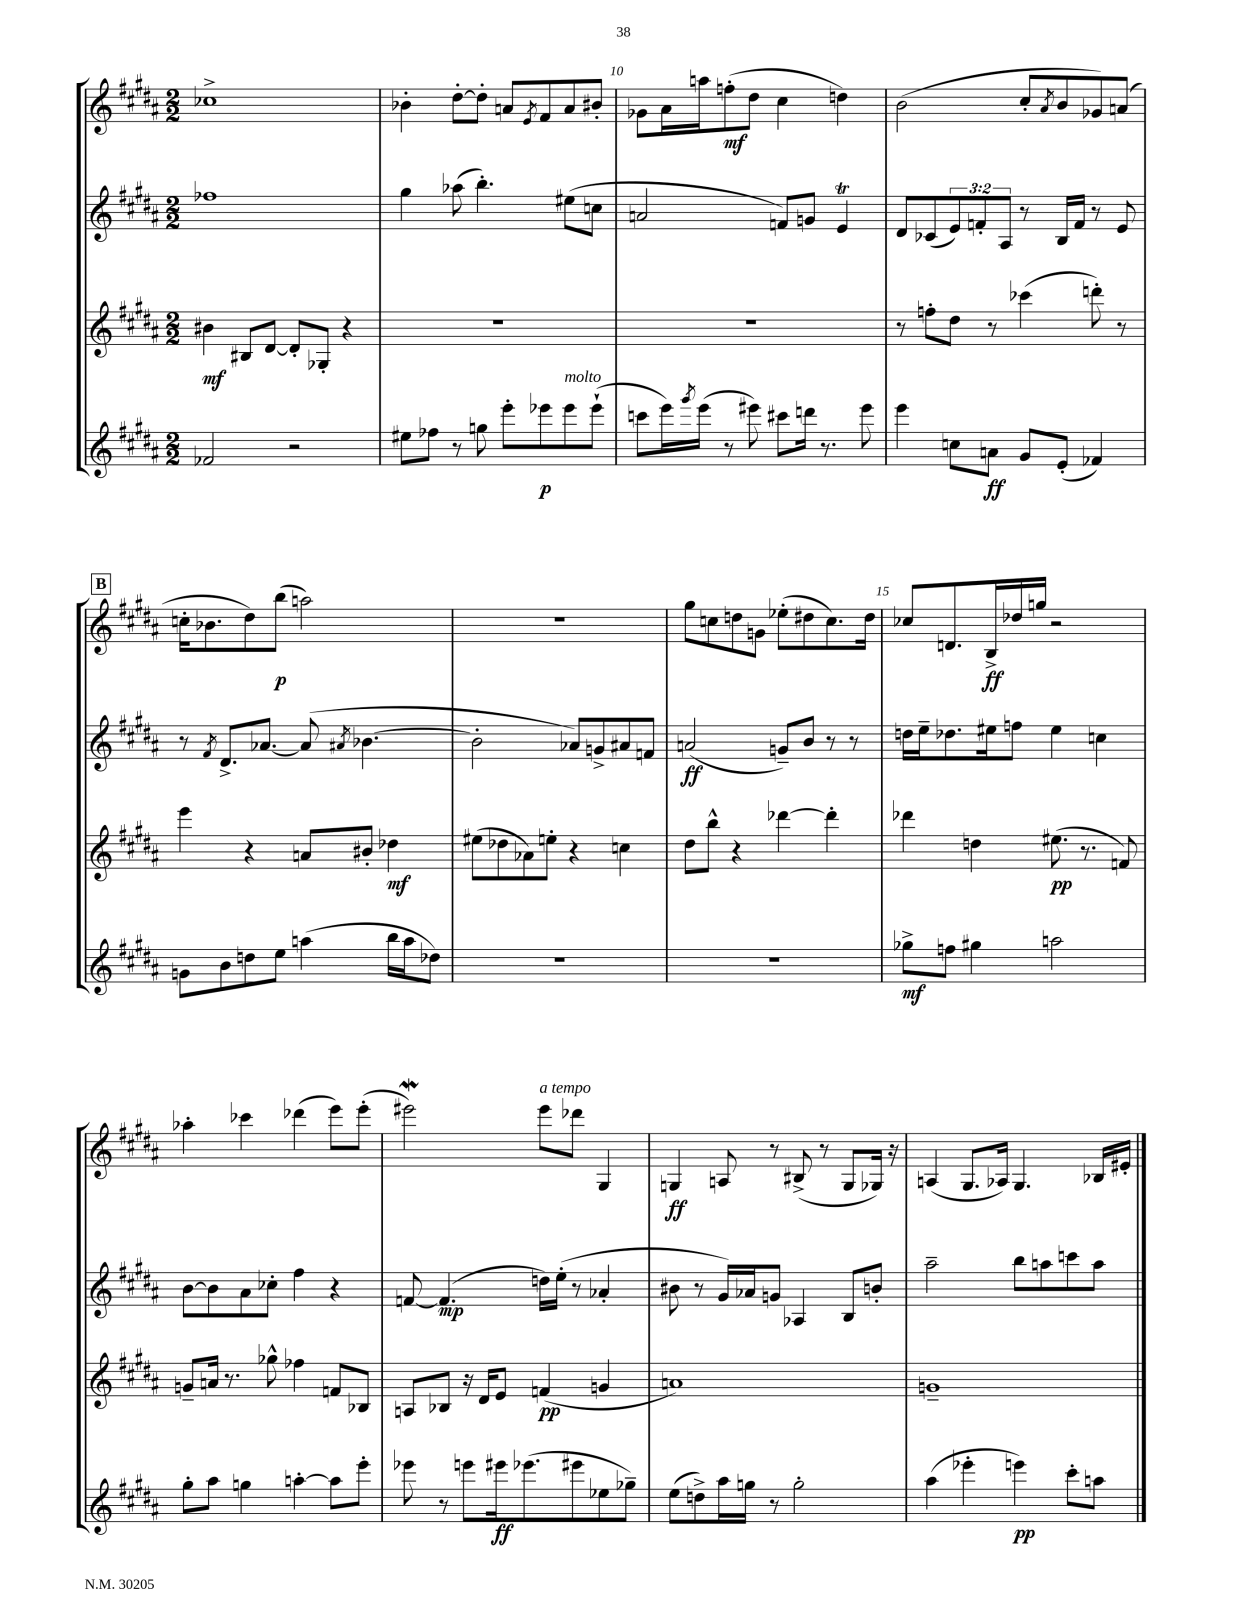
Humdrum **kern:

**kern	**dynam	**kern	**dynam	**kern	**dynam	**kern	**dynam
*part4	*part4	*part3	*part3	*part2	*part2	*part1	*part1
*staff4	*staff4	*staff3	*staff3	*staff2	*staff2	*staff1	*staff1
*clefG2	*	*clefG2	*	*clefG2	*	*clefG2	*
*k[f#c#g#d#a#]	*	*k[f#c#g#d#a#]	*	*k[f#c#g#d#a#]	*	*k[f#c#g#d#a#]	*
*M2/2	*	*M2/2	*	*M2/2	*	*M2/2	*
=8	=8	=8	=8	=8	=8	=8	=8
2f-X/	.	4b#X\	mf	1ff-X	.	1cc-X^	.
.	.	8B#X/L	.	.	.	.	.
.	.	[8d#/J	.	.	.	.	.
2r	.	8d#'/L]	.	.	.	.	.
.	.	8G-X'/J	.	.	.	.	.
.	.	4r	.	.	.	.	.
=9	=9	=9	=9	=9	=9	=9	=9
8ee#X\L	.	1r	.	4gg#\	.	4b-X'\	.
8ff-X\J	.	.	.	.	.	.	.
8r	.	.	.	(8aa-X\	.	[8dd#'\L	.
8ggn\	.	.	.	4.bb'\)	.	8dd#'\J]	.
8eee'\L	.	.	.	.	.	8an/L	.
.	.	.	.	.	.	8qe/	.
8eee-X\	p	.	.	.	.	8f#/	.
!LO:TX:a:i:t=molto	!	!	!	!	!	!	!
8eee-\	.	.	.	(8ee#X\L	.	8a/	.
(8eee-`\J	.	.	.	8ccn\J	.	8b#X'/J	.
=10	=10	=10	=10	=10	=10	=10	=10
8cccn\L	.	1r	.	2an/	.	8g-X\L	.
16eee\L)	.	.	.	.	.	16a#\L	.
8qggg#/	.	.	.	.	.	.	.
(16eee\JJ	.	.	.	.	.	16aan\J	.
8r	.	.	.	.	.	(8ffn'\	mf
8eee#X\)	.	.	.	.	.	8dd#\J	.
8ccc#X\L	.	.	.	8fn/L)	.	4cc#\	.
16dddn\Jk	.	.	.	8gn/J	.	.	.
8.r	.	.	.	.	.	.	.
.	.	.	.	4eT/	.	4ddn\)	.
8eee#\	.	.	.	.	.	.	.
=11	=11	=11	=11	=11	=11	=11	=11
4eee\	.	8r	.	8d#/L	.	(2b\	.
.	.	8ffn'\L	.	(8c-X/	.	.	.
8ccn\L	.	8dd#\J	.	12e/)	.	.	.
.	.	.	.	12fn'/	.	.	.
8an\J	ff	8r	.	.	.	.	.
.	.	.	.	12A#/J	.	.	.
8g#/L	.	(4ccc-X\	.	8r	.	8cc#'/L	.
.	.	.	.	.	.	8qa#/	.
(8e'/J	.	.	.	16B/LL	.	8b/	.
.	.	.	.	16f/JJ	.	.	.
4f-X/)	.	8dddn'\)	.	8r	.	8g-X/)	.
.	.	8r	.	8e/	.	(8an/J	.
!!LO:LB:g=z
!!LO:REH:place=s1:t=B
=12	=12	=12	=12	=12	=12	=12	=12
8gn\L	.	4eee\	.	8r	.	16ccn'\KL	.
.	.	.	.	.	.	8.b-X\	.
.	.	.	.	8qf#/	.	.	.
8b\	.	.	.	8.d#^/L	.	.	.
8ddn\	.	4r	.	.	.	8dd#\)	.
.	.	.	.	[8.a-X/J	.	.	.
8ee\J	.	.	.	.	.	(8bb\J	p
(4aan\	.	8an/L	.	(8a-/]	.	2aan\)	.
.	.	.	.	8qa#X/	.	.	.
.	.	8b#X'/J	.	[4.b-X\	.	.	.
16bb\LL	.	4dd-X\	mf	.	.	.	.
16aa\J	.	.	.	.	.	.	.
8dd-X\J)	.	.	.	.	.	.	.
=13	=13	=13	=13	=13	=13	=13	=13
1r	.	(8ee#X\L	.	2b-'\]	.	1r	.
.	.	8dd-X\	.	.	.	.	.
.	.	8a-X\)	.	.	.	.	.
.	.	8een'\J	.	.	.	.	.
.	.	4r	.	8a-X/L)	.	.	.
.	.	.	.	8gn^/	.	.	.
.	.	4ccn\	.	8a#X/	.	.	.
.	.	.	.	8fn/J	.	.	.
=14	=14	=14	=14	=14	=14	=14	=14
1r	.	8dd#\L	.	(2an/	ff	8gg#\L	.
.	.	8bb^^\J	.	.	.	8ccn\	.
.	.	4r	.	.	.	8ddn\	.
.	.	.	.	.	.	8gn\J	.
.	.	[4ddd-X\	.	8gn~/L)	.	(8ee-X'\L	.
.	.	.	.	8b/J	.	8dd#X\	.
.	.	4ddd-'\]	.	8r	.	8.cc\)	.
.	.	.	.	8r	.	.	.
.	.	.	.	.	.	16dd#\Jk	.
=15	=15	=15	=15	=15	=15	=15	=15
8gg-X^\L	mf	4ddd-X\	.	16ddn\LL	.	8cc-X/L	.
.	.	.	.	16ee~\J	.	.	.
8ffn\J	.	.	.	8.dd-X\	.	8.dn/	.
4gg#X\	.	4ddn\	.	.	.	.	.
.	.	.	.	16ee#X\k	.	16B^/L	ff
.	.	.	.	8ffn\J	.	16dd-X/	.
.	.	.	.	.	.	16ggn/JJ	.
2aan\	.	(8.ee#X\	pp	4ee#\	.	2r	.
.	.	8.r	.	.	.	.	.
.	.	.	.	4ccn\	.	.	.
.	.	8fn/)	.	.	.	.	.
!!LO:LB:g=z
=16	=16	=16	=16	=16	=16	=16	=16
8gg#'\L	.	8gn~/L	.	[8b\L	.	4aa-X'\	.
8aa#\J	.	16an/Jk	.	8b\]	.	.	.
.	.	8.r	.	.	.	.	.
4ggn\	.	.	.	8a#\	.	4ccc-X\	.
.	.	8gg-X^^\	.	8cc-X'\J	.	.	.
[4aan'\	.	4ff-X\	.	4ff#\	.	(4ddd-X\	.
8aa\L]	.	8fn/L	.	4r	.	8eee\L)	.
8eee'\J	.	8B-X/J	.	.	.	(8eee'\J	.
=17	=17	=17	=17	=17	=17	=17	=17
8eee-X\	.	8An/L	.	[8fn/	.	2eee#XW\)	.
8r	.	8B-X/J	.	(4.f/]	mp	.	.
8eeen\L	.	16r	.	.	.	.	.
.	.	16d#/KL	.	.	.	.	.
16eee#X\k	ff	8e/J	.	.	.	.	.
(8.eee-X\	.	.	.	.	.	.	.
!	!	!	!	!	!	!LO:TX:a:i:t=a tempo	!
.	.	(4fn/	pp	16ddn\LL)	.	8eee#\L	.
.	.	.	.	(16ee'\JJ	.	.	.
8eee#X\	.	.	.	8r	.	8ddd-X\J	.
8ee-X\	.	4gn/	.	4a-X'/	.	4G#/	.
8gg-X~\J)	.	.	.	.	.	.	.
=18	=18	=18	=18	=18	=18	=18	=18
(8ee\L	.	1an)	.	8b#X\	.	4Gn/	ff
8ddn^\)	.	.	.	8r	.	.	.
16aa#\L	.	.	.	16g#/LL)	.	8An/	.
16ggn\JJ	.	.	.	16a-X/J	.	.	.
8r	.	.	.	8gn/J	.	8r	.
2gg'\	.	.	.	4A-X/	.	(8B#X^/	.
.	.	.	.	.	.	8r	.
.	.	.	.	8B/L	.	8G/L	.
.	.	.	.	8bn'/J	.	16G-X/Jk)	.
.	.	.	.	.	.	16r	.
=19	=19	=19	=19	=19	=19	=19	=19
(4aa#\	.	1gn~	.	2aa#~\	.	(4An/	.
4eee-X'\	.	.	.	.	.	8.G#/L	.
.	.	.	.	.	.	16A-X/Jk)	.
4eeen\)	pp	.	.	8bb\L	.	4.G#/	.
.	.	.	.	8aan\	.	.	.
8ccc#'\L	.	.	.	8cccn\	.	.	.
8aan\J	.	.	.	8aa\J	.	16B-X/LL	.
.	.	.	.	.	.	16e#X'/JJ	.
==	==	==	==	==	==	==	==
*-	*-	*-	*-	*-	*-	*-	*-
